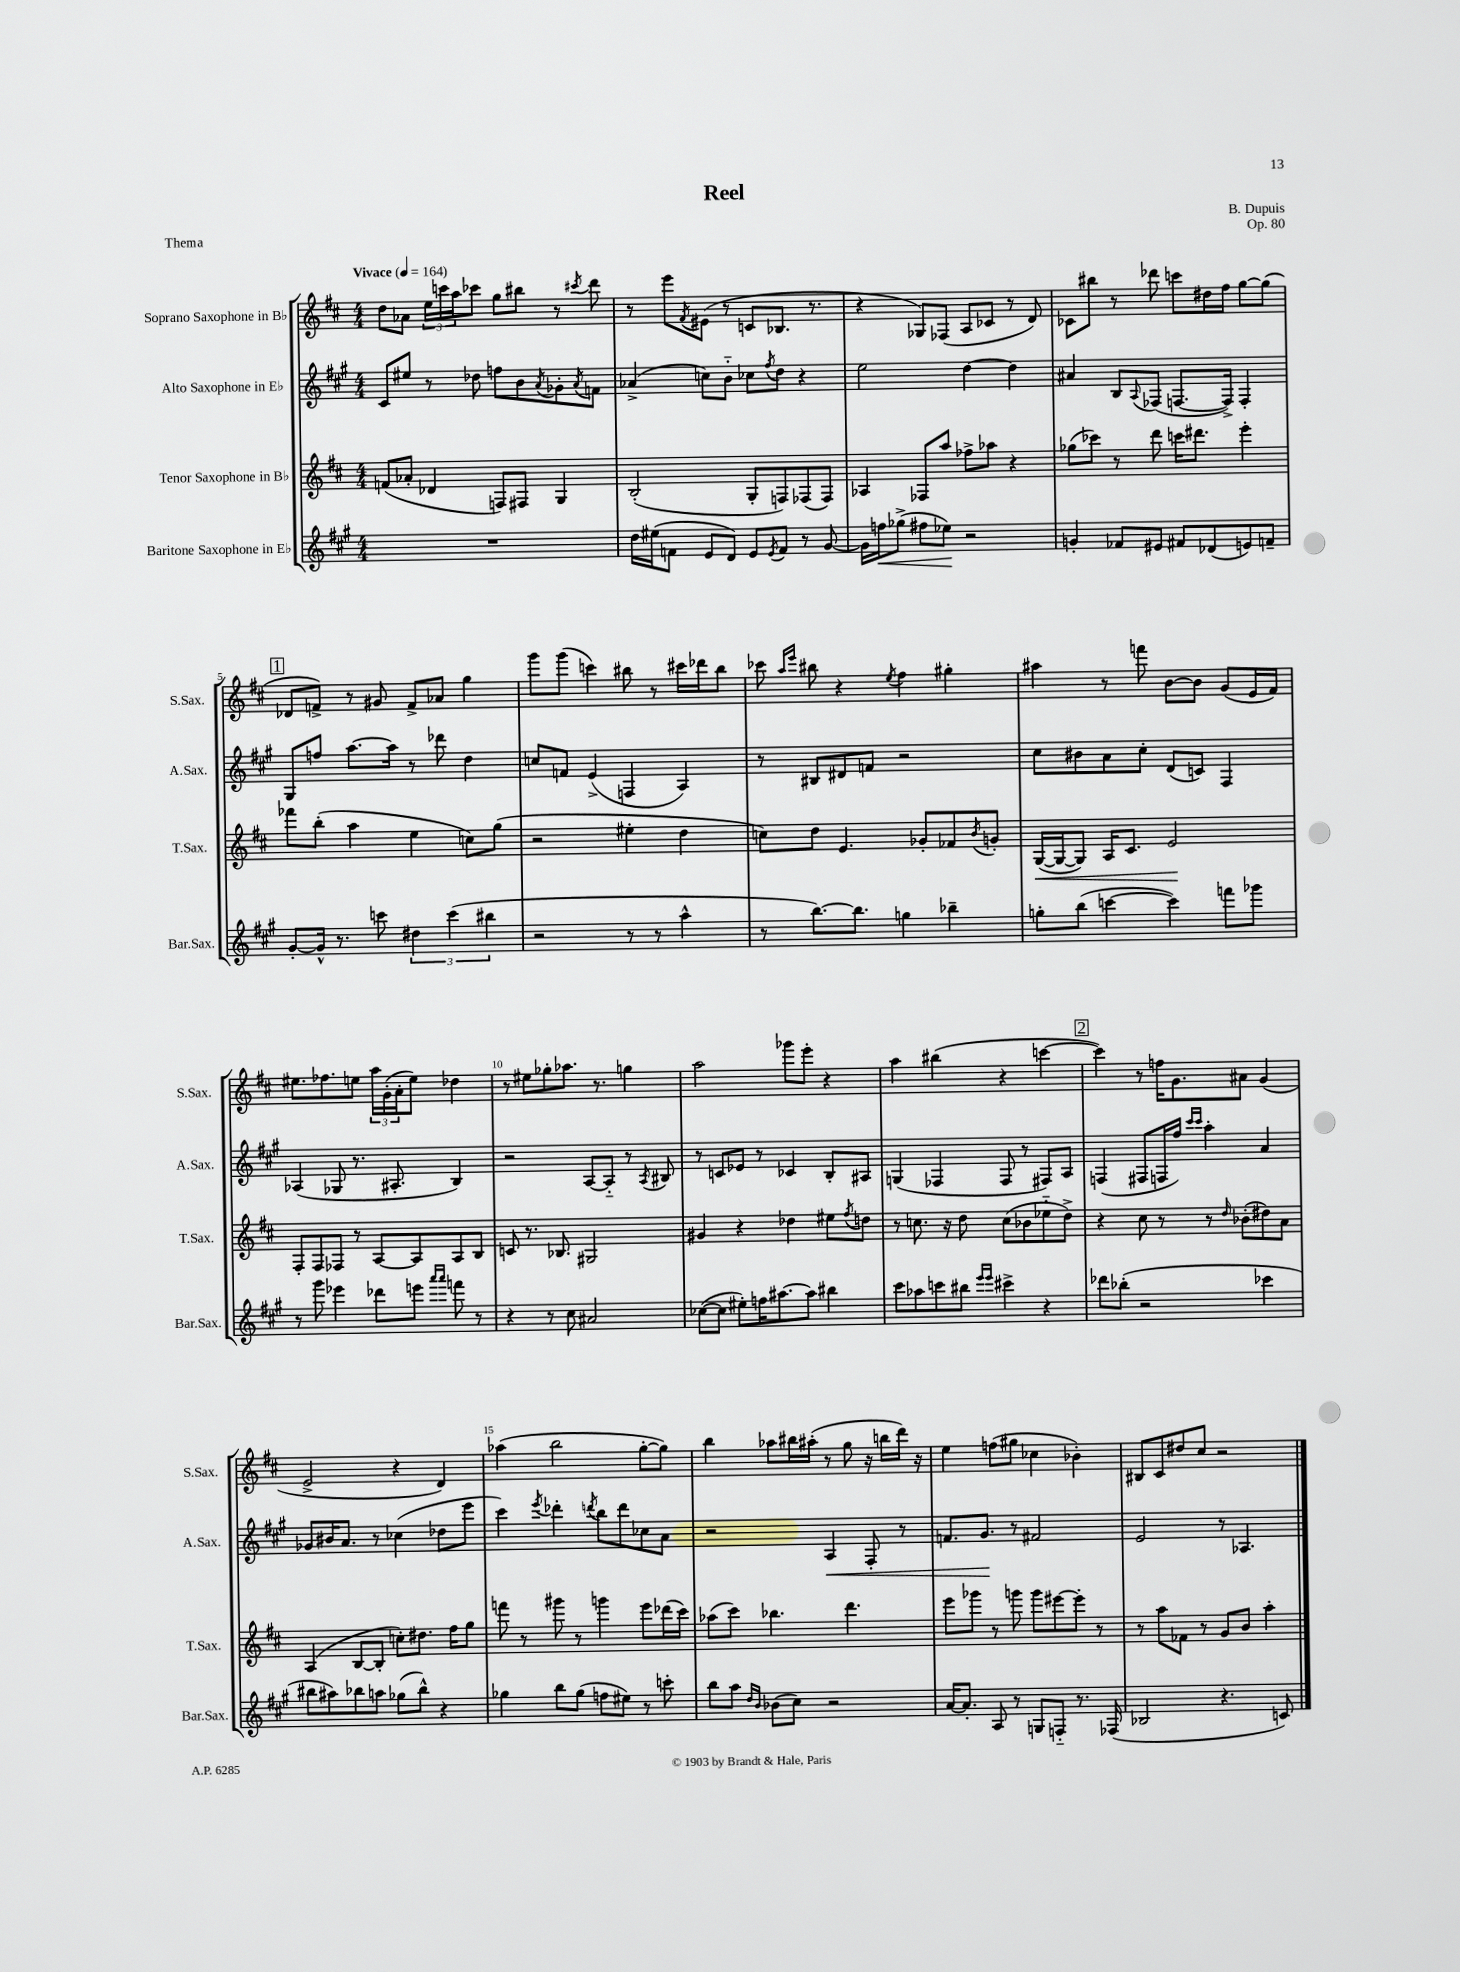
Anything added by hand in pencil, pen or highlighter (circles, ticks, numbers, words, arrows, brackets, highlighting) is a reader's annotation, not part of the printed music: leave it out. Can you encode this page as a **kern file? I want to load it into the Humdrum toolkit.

**kern	**kern	**kern	**kern
*staff4	*staff3	*staff2	*staff1
*clefG2	*clefG2	*clefG2	*clefG2
*k[f#c#g#]	*k[f#c#]	*k[f#c#g#]	*k[f#c#]
*M4/4	*M4/4	*M4/4	*M4/4
*MM164	*MM164	*MM164	*MM164
1r	(8f	8c#	8dd
.	8a-'	8ee#	8a-
.	4d-	8r	24ee
.	.	.	24ccc
.	.	.	24aa
.	.	8dd-	8ccc-
.	8F)	8ff	8gg
.	8F#	8b	8bb#
.	.	8qa	.
.	4G	8g-'	8r
.	.	8qa	8qccc#
.	.	8f	8ddd
=	=	=	=
16dd	(2B'	(4a-^	8r
(16ee#	.	.	.
8f	.	.	8eee
.	.	.	8qf#
8e	.	8cc)	(8e#
8d)	.	8b'~	8r
8e	8G'	8cc-	8c
8qe	.	8qff#	.
8f	8F)	8dd	8.B-
8r	(8F-	4r	.
.	.	.	8.r
[8g#	8F-)	.	.
=	=	=	=
16g#]	4A-	2ee	4r
16ff	.	.	.
(8gg-^	.	.	.
8ff#	8F-	.	8G-)
8ee-)	8aa	.	(8F-
2r	8ff-^	[4dd	8A
.	8aa-	.	8c-
.	4r	4dd]	8r
.	.	.	8d)
=	=	=	=
4g'	(8gg-	4a#	8c-
.	8ccc-)	.	8bb#
8f-	8r	8B	8r
.	.	8qqA	.
8e#	8ddd	(8F-	8ddd-
8f#	16ccc	[8.F	8ccc
.	8.ddd#	.	.
(8d-	.	.	16dd#
.	.	16F^])	16ff#
8e)	4eee'	4F'	[8gg
8f~	.	.	(8gg]
=	=	=	=
[8g#'	8fff-	8G#	8d-
16g#^^]	(8bb'	8ff	8f^)
8.r	.	.	.
.	4aa	[8.aa	8r
8ccc	.	.	8g#
.	.	16aa]	.
6dd#	4ee	8r	8f^
.	.	8ddd-	8a-
(6ccc	.	.	.
.	8cc)	4dd	4gg
6bb#	.	.	.
.	(8gg	.	.
=	=	=	=
2r	2r	8cc	8ggg
.	.	8f	(8ggg
.	.	(4e^	4ccc)
8r	4ee#'	4F	8bb#
8r	.	.	8r
4aa^^	4dd	4A)	16ccc#
.	.	.	16ddd-
.	.	.	8bb#
=	=	=	=
8r	8cc)	8r	8ccc-
.	.	.	16qqaa
.	.	.	16qqeee
[8.bb)	8dd	8B#	8bb#
.	4.e	8d#	4r
8.bb]	.	.	.
.	.	8f	.
.	.	.	8qee
4gg	.	2r	4ff#
.	8g-'	.	.
4bb-~	8f-	.	4gg#'
.	8qb	.	.
.	8g'	.	.
=	=	=	=
8gg'	([16G	8cc#	4aa#
.	16G_	.	.
(8bb	8G])	8b#	.
[4ccc	16A	8a	8r
.	8.c#	.	.
.	.	8cc#'	8fff
4ccc])	2e	(8d	[8b
.	.	8c)	8b]
8fff	.	4F#	(8g
8ggg-	.	.	16e
.	.	.	16f#)
=	=	=	=
8r	8F#'	(4A-	8.ee#
8ggg#	8F#	.	.
.	.	.	8.ff-
4eee-	8F-	8G-	.
.	8r	8.r	8ee
8ddd-	[8A	.	24aa
.	.	.	(24g'
.	.	8.A#'	.
.	.	.	24a'
8eee	8A]	.	8ee)
16qqaaa	.	.	.
16qqaaa	.	.	.
8fff	8A	4B)	4dd-
8r	8B	.	.
=	=	=	=
4r	8c	2r	8r
.	8.r	.	8ee#
8r	.	.	8gg-'
.	8.B-	.	.
8cc#	.	.	8.aa-
2a#	2G#	[8A	.
.	.	.	8.r
.	.	8A'~]	.
.	.	8r	4gg
.	.	8qA	.
.	.	8B#	.
=	=	=	=
([8cc-	4g#	8r	2aa
8cc-]	.	8c	.
8ee#')	4r	8e-	.
16ff	.	8r	.
[8.aa#	.	.	.
.	4dd-	4c-	8ggg-
8aa#]	.	.	8eee'
4bb#	8ee#	8B'	4r
.	8qff#	.	.
.	8dd	8A#	.
=	=	=	=
8ccc#	8r	(4G	4aa
8aa-	8.cc	.	.
8ccc	.	4F-	(4bb#
.	16r	.	.
8bb#	8dd	.	.
16qqeee	.	.	.
16qqeee	.	.	.
4ccc#^	(8cc	8F-	4r
.	8b-	8r	.
4r	8ee-'~	8F#)	[4ccc
.	8dd^)	8A	.
=	=	=	=
8ddd-	4r	(4F	4ccc])
(8bb-'	.	.	.
2r	8cc#	8F#	8r
.	8r	16F	16ff
.	.	16ff#)	8.g
.	.	16qqccc#	.
.	.	16qqccc#	.
.	8r	4aa'	.
.	16qqdd	.	.
.	(8b-'	.	8a#
4ccc-	8dd#)	4a	(4g
.	8a	.	.
=	=	=	=
8bb#	(4A	8g-	2e^
8aa#)	.	16b#	.
.	.	8.a	.
8bb-	[8B	.	.
8aa	8B']	8r	.
(8gg-	8cc')	(4cc-	4r
8bb-^^)	8.dd#	.	.
4r	.	8dd-	4d)
.	16ff#	.	.
.	8gg	8eee	.
=	=	=	=
4gg-	8fff	4ccc#)	(4aa-
.	8r	.	.
.	.	8qeee	.
8bb	8ggg#	4ddd-'	2bb
(8gg-	8r	.	.
.	.	8qddd	.
8ff	4ggg	8bb	.
8ee#)	.	8ddd	.
8r	8eee	8cc-	[8gg'
8ccc'	(16ddd-	8a	8gg])
.	16ccc#)	.	.
=	=	=	=
8bb	(8aa-	2r	4bb
8aa	8ccc#)	.	.
16qqdd	.	.	.
16qqb	.	.	.
(8b-	4.bb-	.	8aa-
8cc#)	.	.	16bb#
.	.	.	(16aa#'
2r	.	4A	8r
.	4.ddd	.	8gg
.	.	8F#'	16r
.	.	.	16bb
.	.	8r	16ddd)
.	.	.	16r
=	=	=	=
[16a	8eee	8.f	4ee
8.a']	.	.	.
.	8ggg-	.	.
.	.	8.g#	.
8A	8r	.	(8ff
8r	8ggg	8r	8gg#
8G	8ggg	2f#	4cc-
8F'~	[8eee#	.	.
8.r	8eee#']	.	4b-')
.	8r	.	.
(16F-	.	.	.
=	=	=	=
2B-	8r	2e	8B#
.	8aa	.	8c#
.	8f-	.	8dd#
.	8r	.	8cc#
4.r	8g	8r	2r
.	8b	4.A-	.
.	4aa'	.	.
8c)	.	.	.
==	==	==	==
*-	*-	*-	*-
